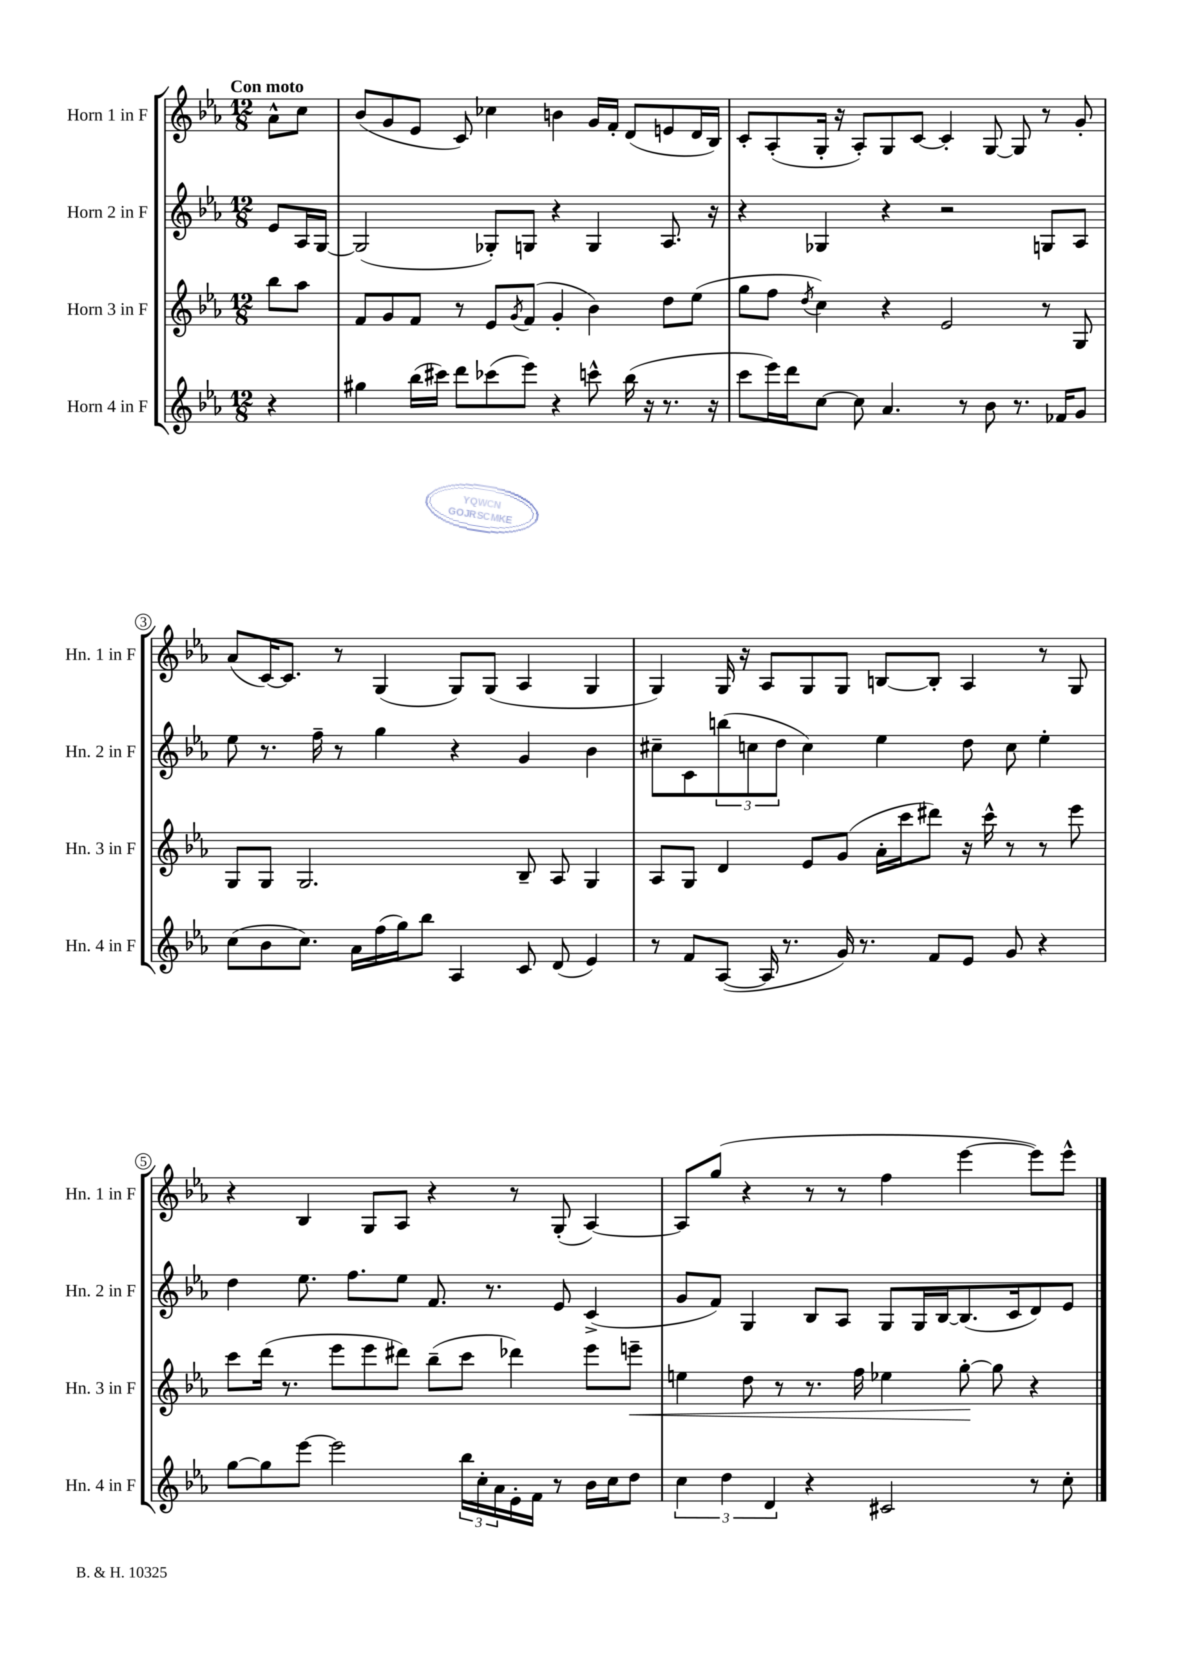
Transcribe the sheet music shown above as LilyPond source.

<<
\new StaffGroup <<
\new Staff = "s0" \with { instrumentName = "Horn 1 in F" shortInstrumentName = "Hn. 1 in F" } {
    \clef treble \key ees \major \numericTimeSignature \time 12/8 \partial 4 \tempo "Con moto"
    aes'8-^ c''8 |
    bes'8( g'8 ees'8 c'8) ces''4 b'4 g'16 f'16-. d'8( e'8 d'16 bes16) |
    c'8-. aes8-.( g16-. r16 aes8-.) g8 c'8~ c'4-. g8~ g8 r8 g'8-. |
    aes'8( c'16~) c'8. r8 g4( g8) g8( aes4 g4 |
    g4) g16 r16 aes8 g8 g8 b8~ b8-. aes4 r8 g8 |
    r4 bes4 g8 aes8 r4 r8 g8-.( aes4~) |
    aes8 g''8( r4 r8 r8 f''4 ees'''4~ ees'''8) ees'''8-^ \bar "|." |
}
\new Staff = "s1" \with { instrumentName = "Horn 2 in F" shortInstrumentName = "Hn. 2 in F" } {
    \clef treble \key ees \major \numericTimeSignature \time 12/8 \partial 4
    ees'8 aes16 g16~ |
    g2( ges8-.) g8 r4 g4 aes8. r16 |
    r4 ges4 r4 r2 g8 aes8 |
    ees''8 r8. f''16-- r8 g''4 r4 g'4 bes'4 |
    cis''8-- c'8 \tuplet 3/2 { b''8( c''8 d''8 } c''4) ees''4 d''8 c''8 ees''4-. |
    d''4 ees''8. f''8. ees''8 f'8. r8. ees'8 c'4->( |
    g'8 f'8) g4 bes8 aes8 g8 g16 bes16~ bes8.( c'16 d'8) ees'8 \bar "|." |
}
\new Staff = "s2" \with { instrumentName = "Horn 3 in F" shortInstrumentName = "Hn. 3 in F" } {
    \clef treble \key ees \major \numericTimeSignature \time 12/8 \partial 4
    bes''8 aes''8 |
    f'8 g'8 f'8 r8 ees'8 \acciaccatura { g'8 } f'8( g'4-. bes'4) d''8 ees''8( |
    g''8 f''8 \acciaccatura { d''8 } c''4) r4 ees'2 r8 g8 |
    g8 g8 g2. bes8-- aes8 g4 |
    aes8 g8 d'4 ees'8 g'8( aes'16-. c'''16 dis'''8) r16 c'''16-^ r8 r8 ees'''8 |
    c'''8 d'''16( r8. ees'''8 ees'''8 dis'''8) bes''8--( c'''8 des'''4) ees'''8 e'''8--\< |
    e''4 d''8 r8 r8. f''16 ees''4 g''8~-.\! g''8 r4 \bar "|." |
}
\new Staff = "s3" \with { instrumentName = "Horn 4 in F" shortInstrumentName = "Hn. 4 in F" } {
    \clef treble \key ees \major \numericTimeSignature \time 12/8 \partial 4
    r4 |
    gis''4 bes''16( cis'''16) d'''8 ces'''8( ees'''8) r4 c'''8-^ bes''16( r16 r8. r16 |
    c'''8 ees'''16) d'''16 c''8~ c''8 aes'4. r8 bes'8 r8. fes'16 g'8 |
    c''8( bes'8 c''8.) aes'16 f''16( g''16) bes''8 aes4 c'8 d'8( ees'4) |
    r8 f'8 aes8~( aes16 r8. g'16) r8. f'8 ees'8 g'8 r4 |
    g''8~ g''8 ees'''8~ ees'''2 \tuplet 3/2 { bes''16 c''16-. aes'16 } ees'16-. f'16 r8 bes'16 c''16 d''8 |
    \tuplet 3/2 { c''4 d''4 d'4 } r4 cis'2 r8 c''8-. \bar "|." |
}
>>
>>
\layout { \context { \Score \override BarNumber.stencil = #(make-stencil-circler 0.1 0.3 ly:text-interface::print) } }
